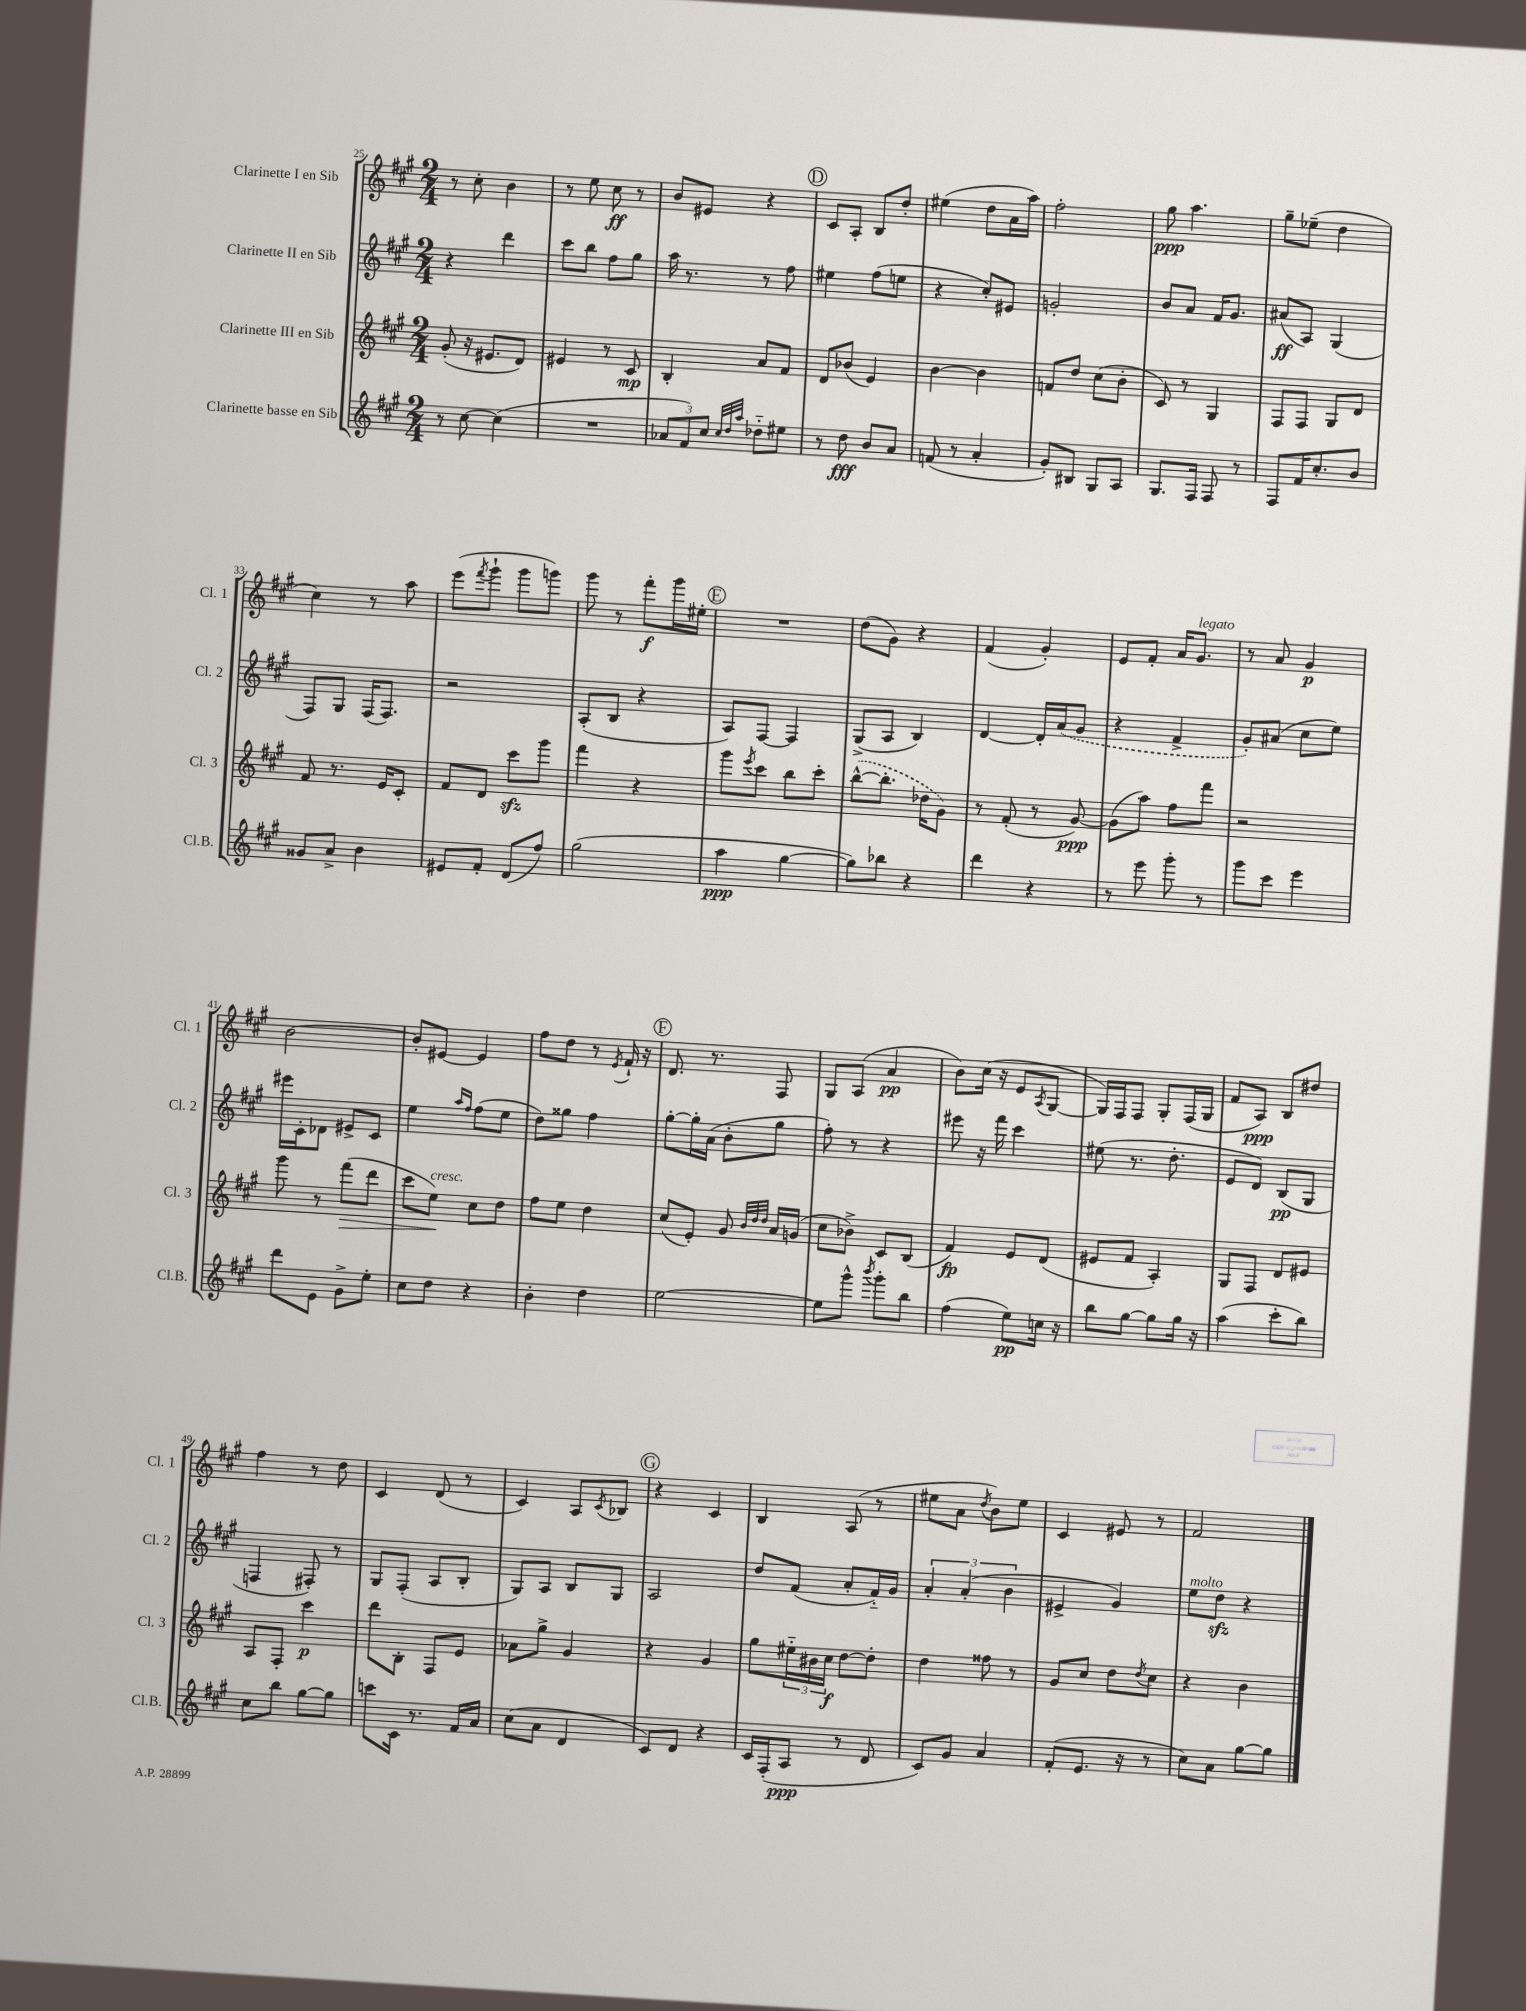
<<
\new StaffGroup <<
\new Staff = "s0" \with { instrumentName = "Clarinette I en Sib" shortInstrumentName = "Cl. 1" } {
    \clef treble \key a \major \numericTimeSignature \time 2/4
    r8 cis''8-. b'4 |
    r8 e''8 cis''8\ff r8 |
    b'8 eis'8 r4 |
    \mark \markup { \circle "D" } cis'8 a8-. b8 d''8-. |
    eis''4( d''8 a'16 a''16) |
    fis''2-. |
    gis''8\ppp a''4. |
    gis''8-- ees''8--( d''4 |
    cis''4) r8 a''8 |
    e'''8( \acciaccatura { fis'''8 } gis'''8-! gis'''8 g'''8) |
    gis'''8 r8 fis'''8-.\f gis'''16 eis''16-. |
    \mark \markup { \circle "E" } R2 |
    d''8( gis'8) r4 |
    fis'4( gis'4-.) |
    e'8 fis'8-. a'16 gis'8.^\markup { \italic "legato" } |
    r8 a'8 gis'4\p |
    b'2~ |
    b'8-. eis'8~ eis'4 |
    fis''8 d''8 r8 \acciaccatura { e'8 } fis'16-! r16 |
    \mark \markup { \circle "F" } d'8. r8. fis8 |
    gis8 a8( a'4\pp |
    b'8) cis''16( r16 e'8 \acciaccatura { a8 } gis8~ |
    gis16) fis16 fis8 gis8-. fis16( gis16 |
    fis'8 a8\ppp) b8 dis''8 |
    fis''4 r8 d''8 |
    cis'4 d'8( r8 |
    cis'4) a8 \acciaccatura { cis'8 } bes8 |
    \mark \markup { \circle "G" } r4 cis'4 |
    b4 a8( r8 |
    eis''8 a'8 \acciaccatura { d''8 } b'8) eis''8 |
    cis'4 eis'8 r8 |
    fis'2 \bar "|." |
}
\new Staff = "s1" \with { instrumentName = "Clarinette II en Sib" shortInstrumentName = "Cl. 2" } {
    \clef treble \key a \major \numericTimeSignature \time 2/4
    r4 d'''4 |
    cis'''8 b''8 fis''8 gis''8 |
    a''16 r8. r8 fis''8 |
    \mark \markup { \circle "D" } eis''4 fis''8( e''8 |
    r4 cis''8-.) eis'8 |
    g'2-. |
    b'8 a'8 fis'16 gis'8. |
    ais'8\ff( a8) gis4( |
    fis8) gis8 fis16( fis8.) |
    r2 |
    a8-.( b8 r4 |
    \mark \markup { \circle "E" } a8) fis8~ fis4 |
    gis8->( a8 b4) |
    d'4~ d'16-. \once \slurDashed a'16( gis'8 |
    r4 fis'4-> |
    gis'8-.) ais'8( cis''8 e''8) |
    eis'''16 cis'16-. des'8 eis'8-> cis'8 |
    e''4 \grace { a''16 fis''16 } fis''8( e''8 |
    d''8) gisis''8 fis''4 |
    \mark \markup { \circle "F" } gis''8~-. gis''16-. a'16( b'8-. gis''8 |
    fis''8-.) r8 r4 |
    eis'''8 r16 fis'''16 cis'''4 |
    eis''8( r8. d''8.-. |
    e'8 d'8) b8\pp( gis8 |
    f4 fis8-.) r8 |
    gis8 fis8-.( a8 b8-. |
    gis8) a8 b8 gis8 |
    \mark \markup { \circle "G" } a2 |
    d''8 fis'8( a'8-. fis'16-_) gis'16 |
    \tuplet 3/2 { a'4-. a'4-.( b'4 } |
    eis'4-> gis'4) |
    e''8^\markup { \italic "molto" } d''8\sfz r4 \bar "|." |
}
\new Staff = "s2" \with { instrumentName = "Clarinette III en Sib" shortInstrumentName = "Cl. 3" } {
    \clef treble \key a \major \numericTimeSignature \time 2/4
    gis'8-.( r16 eis'8. d'8) |
    eis'4 r8 cis'8\mp |
    b4-. a'8 fis'8 |
    \mark \markup { \circle "D" } d'8 bes'8( e'4) |
    b'4~ b'4 |
    f'8 d''8 cis''8( b'8-. |
    cis'8) r8 gis4 |
    fis8 fis8 gis8 d'8 |
    fis'8 r8. e'16 cis'8-. |
    fis'8 d'8 cis'''8\sfz gis'''8 |
    fis'''4 r4 |
    \mark \markup { \circle "E" } gis'''8 \acciaccatura { e'''8 } cis'''8 b''8 cis'''8-. |
    \once \slurDashed b''8~-^( b''8.-. des''16 gis'8) |
    r8 fis'8-.( r8 gis'8~\ppp) |
    gis'8( a''8) fis''8 fis'''8 |
    r2 |
    gis'''8 r8 fis'''8\>( d'''8 |
    cis'''8 e''8\!^\markup { \italic "cresc." }) cis''8 d''8 |
    fis''8 e''8 d''4 |
    \mark \markup { \circle "F" } cis''8( e'8-.) gis'8 \grace { b'32 d''32 d''32 } a'16 g'16( |
    cis''8 bes'8->) cis'8 b8( |
    fis'4\fp) e'8 d'8( |
    eis'8 fis'8 a4-.) |
    gis8 fis8 d'8 eis'8 |
    a8 fis8-. cis'''4\p |
    d'''8 b8-. fis8 e'8 |
    aes'8 gis''8-> gis'4 |
    \mark \markup { \circle "G" } r4 gis'4 |
    gis''8 \tuplet 3/2 { eis''16-_ bis'16 cis''16\f } d''8~ d''8-. |
    d''4 fisis''8 r8 |
    gis'8 cis''8 d''8 \acciaccatura { d''8 } cis''8 |
    r4 b'4 \bar "|." |
}
\new Staff = "s3" \with { instrumentName = "Clarinette basse en Sib" shortInstrumentName = "Cl.B." } {
    \clef treble \key a \major \numericTimeSignature \time 2/4
    r8 cis''8~ cis''4( |
    R2 |
    \tuplet 3/2 { aes'8 fis'8) cis''8 } \grace { cis''32 d''32 a''32 } des''8-_ eis''8 |
    \mark \markup { \circle "D" } r8 d''8\fff b'8 a'8 |
    f'8( r8 a'4-. |
    gis'8-.) bis8 gis8 a8 |
    gis8. fis16 fis8 r8 |
    fis8 fis'16 cis''8.-. b'8 |
    gisis'8 a'8-> b'4 |
    eis'8 fis'8-. d'8( fis''8) |
    gis''2( |
    \mark \markup { \circle "E" } a''4\ppp gis''4~ |
    gis''8) bes''8 r4 |
    d'''4 r4 |
    r8 e'''8 gis'''8-. r8 |
    gis'''8 cis'''8 e'''4 |
    d'''8 e'8 gis'8-> e''8-. |
    cis''8 d''8 r4 |
    b'4-. d''4 |
    \mark \markup { \circle "F" } e''2~ |
    e''8 gis'''8-^ \acciaccatura { b'''8 } gis'''8-. b''8 |
    fis''4( e''8\pp) c''16 r16 |
    b''8 gis''8~ gis''8 gis''16 r16 |
    a''4( cis'''8-. b''8) |
    cis''8 b''8 gis''8~ gis''8 |
    c'''8 cis'16 r8. fis'16 a'16 |
    cis''8( a'8 d'4 |
    \mark \markup { \circle "G" } cis'8) d'8 r4 |
    cis'16 fis16-.( a8\ppp r8 d'8 |
    cis'8) gis'8 a'4 |
    fis'8-.( e'8. r16 r8 |
    cis''8) a'8 gis''8~ gis''8 \bar "|." |
}
>>
>>
\layout { \context { \Score currentBarNumber = #25 } }
